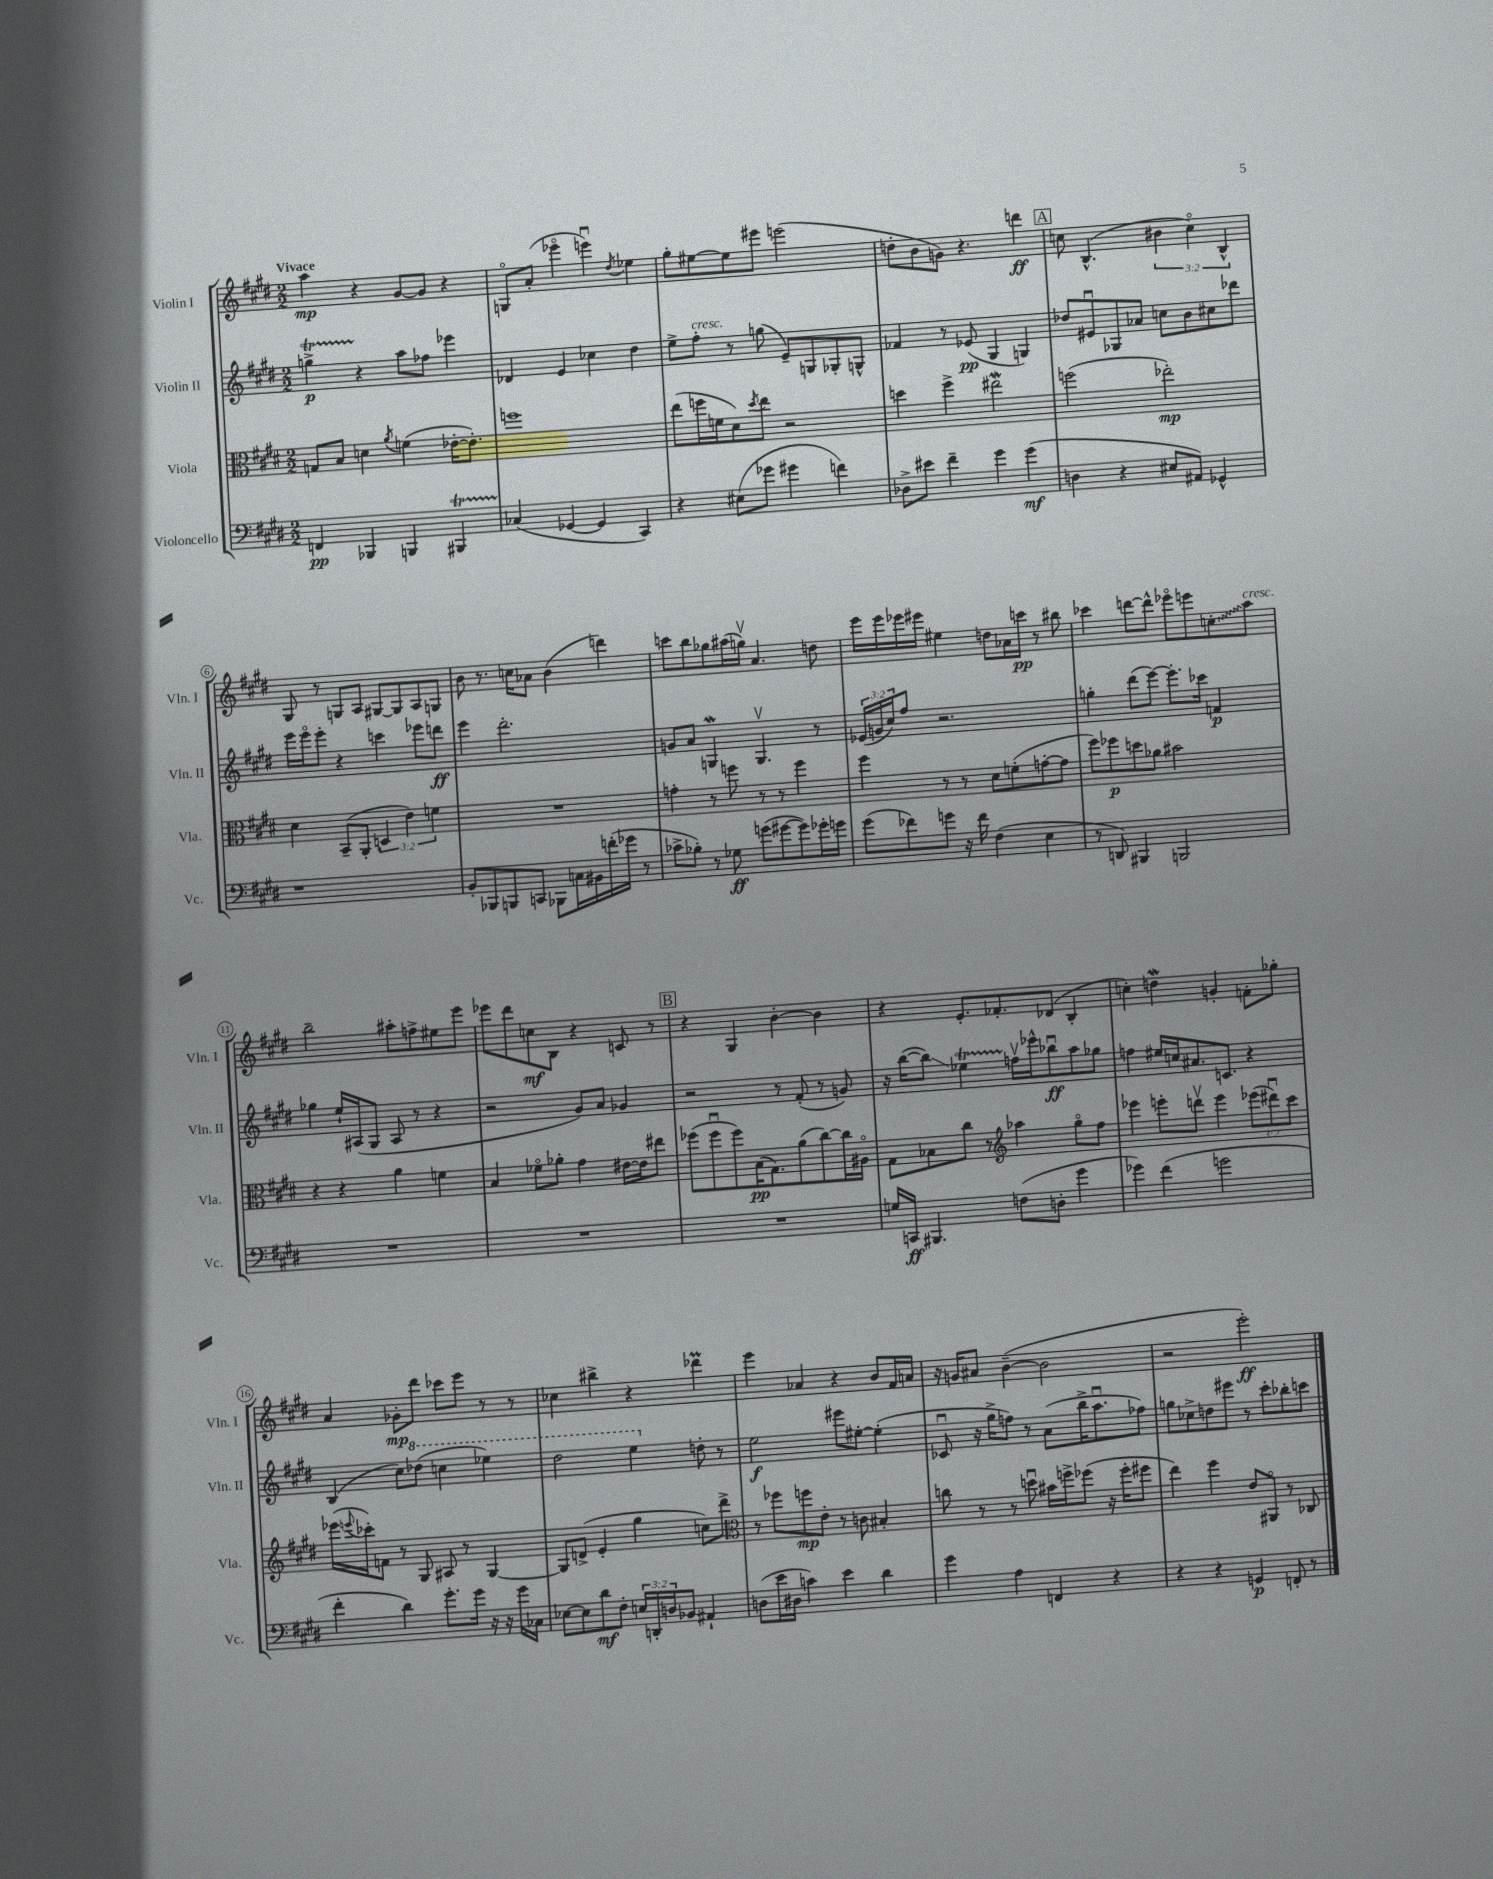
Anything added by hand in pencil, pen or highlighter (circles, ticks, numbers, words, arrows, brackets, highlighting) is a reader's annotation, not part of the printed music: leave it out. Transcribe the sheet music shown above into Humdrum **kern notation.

**kern	**kern	**kern	**kern
*staff4	*staff3	*staff2	*staff1
*clefF4	*clefC3	*clefG2	*clefG2
*k[f#c#g#d#]	*k[f#c#g#d#]	*k[f#c#g#d#]	*k[f#c#g#d#]
*M2/2	*M2/2	*M2/2	*M2/2
4FF	8G	4gg^	4aa
.	8B	.	.
4BBB-	4d	4r	4r
.	8qa	.	.
4BBB	(4f	8aa	[8g#
.	.	8ff-	8g#]
4BBB#	[16e-'	4eee-	4r
.	8.e-'])	.	.
=	=	=	=
(4C-	1ff	4d-	8Go
.	.	.	(8a'
[4GG-	.	4e	4eee-o
4GG-]	.	4cc-	4eeeu)
.	.	.	8qdd#
4CC#)	.	4dd#	4ee-
=	=	=	=
4r	(8ee	8ee^	8gg#'
.	16ff	8ff#'	[8ee#
.	16f	.	.
(8E#	8d#)	8r	8ee#]
.	8qdd#	.	.
8g-	8ee	(8gg	8eee#
4g#	2r	8e~)	(2eee
.	.	8G	.
4f)	.	8G-'	.
.	.	8G^^	.
=	=	=	=
8D-^	4dd	4f-	8dd'
8e#	.	.	8b
4f#~	4ff#^	8r	8g)
.	.	(8e-	4.r
4g#	2ee#	4G#	.
(4g#	.	4G)	4ddd
=	=	=	=
4D	(2ff	8dd-	8cc
.	.	8e#u	(4.B^^
4r	.	8G-	.
.	.	8a-	.
8E#	2ee-')	8cc	6b#
8AA#)	.	8b	.
.	.	.	6cco)
4GG-^^	.	8cc#	.
.	.	.	6B^^
.	.	8ddd-	.
=	=	=	=
1r	4d#	16eee	8G#
.	.	16eeeo	.
.	.	8eee'	8r
.	(8BB~	4r	8G
.	8AA'	.	8A
.	6D	4ccc	[8G#
.	.	.	8G#]
.	6e)	.	.
.	.	8eee-	8A
.	6f	.	.
.	.	8ddd	8G
=	=	=	=
8BB'	1r	4eee	8b
8BBB-	.	.	8.r
8BBB	.	2.ddd#'	.
.	.	.	16cc
8CC	.	.	8a-
8BBB-	.	.	(4b
16C	.	.	.
16BB#	.	.	.
(16f'	.	.	4ddd)
16g-	.	.	.
8r	.	.	.
=	=	=	=
8c-^	4g'	8g	8ccc
8B-')	.	8a	8bb
8r	8r	4G	8gg-
8G-	8ff	.	(16aa#
.	.	.	16ggv)
(8g	8r	4.Gv	4.a
[8g#	8r	.	.
8g#])	4ff	.	.
16g-'	.	8r	8dd
16g	.	.	.
=	=	=	=
(8g#	4ff#	(24e-	16eee
.	.	24g	.
.	.	.	16eee
.	.	24cc#)	.
8f-)	.	8ff#	16eee-
.	.	.	16eee#
8g	8r	2.r	4ee#
16r	8r	.	.
16f-	.	.	.
(4F#	8d#	.	8dd
.	(8f'	.	16a-
.	.	.	16ccc
4E	[8g'	.	8r
.	8g]	.	8bb#
=	=	=	=
8r	8ff#)	4gg'	4ccc-
8DD)	8ff-	.	.
4BBB#	8dd	(8ddd#	[8ddd
.	8a-	[8eee)	8ddd^^]
2BBB	2b#	8.eee']	8eee-o
.	.	.	8eee
.	.	16ccc-	.
.	.	4f	8cc'
.	.	.	8aa
=	=	=	=
1r	4r	4gg-	2bb~
.	4r	16ee`	.
.	.	(16A#	.
.	.	8G#	.
.	4a	8A#	8aa#'
.	.	8r	8ff^
.	4f	4r	8ee#
.	.	.	8eee
=	=	=	=
1r	4B	2r	8eee-
.	.	.	8ddd#
.	8f-o	.	8cc
.	8a-'	.	8B
.	4g#	8g#)	4r
.	.	8a	.
.	[16e#	4g-	8c
.	16e#]	.	.
.	8ee#	.	8r
=	=	=	=
1r	(8ff-	2r	4r
.	8ff-u	.	.
.	8ff-)	.	4G#
.	(16B	.	.
.	8.G#)	.	.
.	.	8r	[4b'
.	(8a	(8f#'	.
.	[8cc#)	8r	4b]
.	16cc#]	8g)	.
.	16A#o	.	.
=	=	=	=
16G	8G#	16r	4r
16CC	.	([16bb	.
4.BBB#	8B-	8bb])	.
.	8cc#	4ee-	8.e'
.	8r	.	.
.	.	.	8.f-'
*	*clefG2	*	*
(8F	4aa-	16ffv	.
.	.	16eee-^^	.
8D'	.	8bb-u	(8d-
4g#	8gg#o	8aa	4B'
.	8ff#	8gg-	.
=	=	=	=
4g-)	4eee-	4ff	4cc')
(4f#	8eee'	16ee#	4dd
.	.	16cc	.
.	8dddv	8.a#	.
2g	4eee	.	4g'
.	.	8.c	.
.	(12eee-	4r	8f'
.	12ddd#u)	.	.
.	.	.	8gg-'
.	12ccc#	.	.
=	=	=	=
4f#'	(16eee-	(4B	4a
.	8qqeee	.	.
.	16ccc-')	.	.
.	8f	.	.
4d#)	8r	8cc#)	8g-'
.	8G#	(8ddd-	8ddd#
8.g#'	8A#	4ccc	8ccc-
.	8r	.	8eee
16g#	.	.	.
16r	[4G#	4eee-)	8r
16r	.	.	.
16g#	.	.	8r
16C-	.	.	.
=	=	=	=
[8E-	8G#]	2ddd#	4cc-
8E-]	(8d^	.	.
8d#	4e'	.	4bb#^
8F#'	.	.	.
24E	4gg#	4eee	4r
24DD'	.	.	.
24D	.	.	.
8BB-	.	.	.
4AA#`	8cc)	8dd'	4ddd-
.	8ddd#^	8r	.
=	=	=	=
*	*clefC3	*	*
(8D	8r	2ee	4eee
16e	8ff-	.	.
16D#	.	.	.
4c)	8ff	.	4a-
.	8e'	.	.
4e	8r	8eee#	4r
.	8c	[8ee#'	.
4d#	4B#'	(4ee#']	8b
.	.	.	16f#
.	.	.	16a
=	=	=	=
4g#	8cc	8c-u	16r
.	.	.	16g
.	8r	16r	8a#
.	.	16gg#^	.
4A	8r	8ff)	([4b~
.	8ddu	8r	.
4FF	16b#	(8a	2b]
.	16ff^	.	.
.	(8ff-	16bb^	.
.	.	8.aau	.
4r	16r	.	.
.	16ff-'	.	.
.	8ff#	8ff-)	.
=	=	=	=
4r	4ee)	8gg	2r
.	.	8cc-^	.
4r	4ff#	8dd	.
.	.	8eee#	.
4GG	8e	8r	2eee')
.	8AA#o	8ccc#'	.
8FF'	8r	8bb-'	.
8r	8C-	8ccc	.
==	==	==	==
*-	*-	*-	*-
